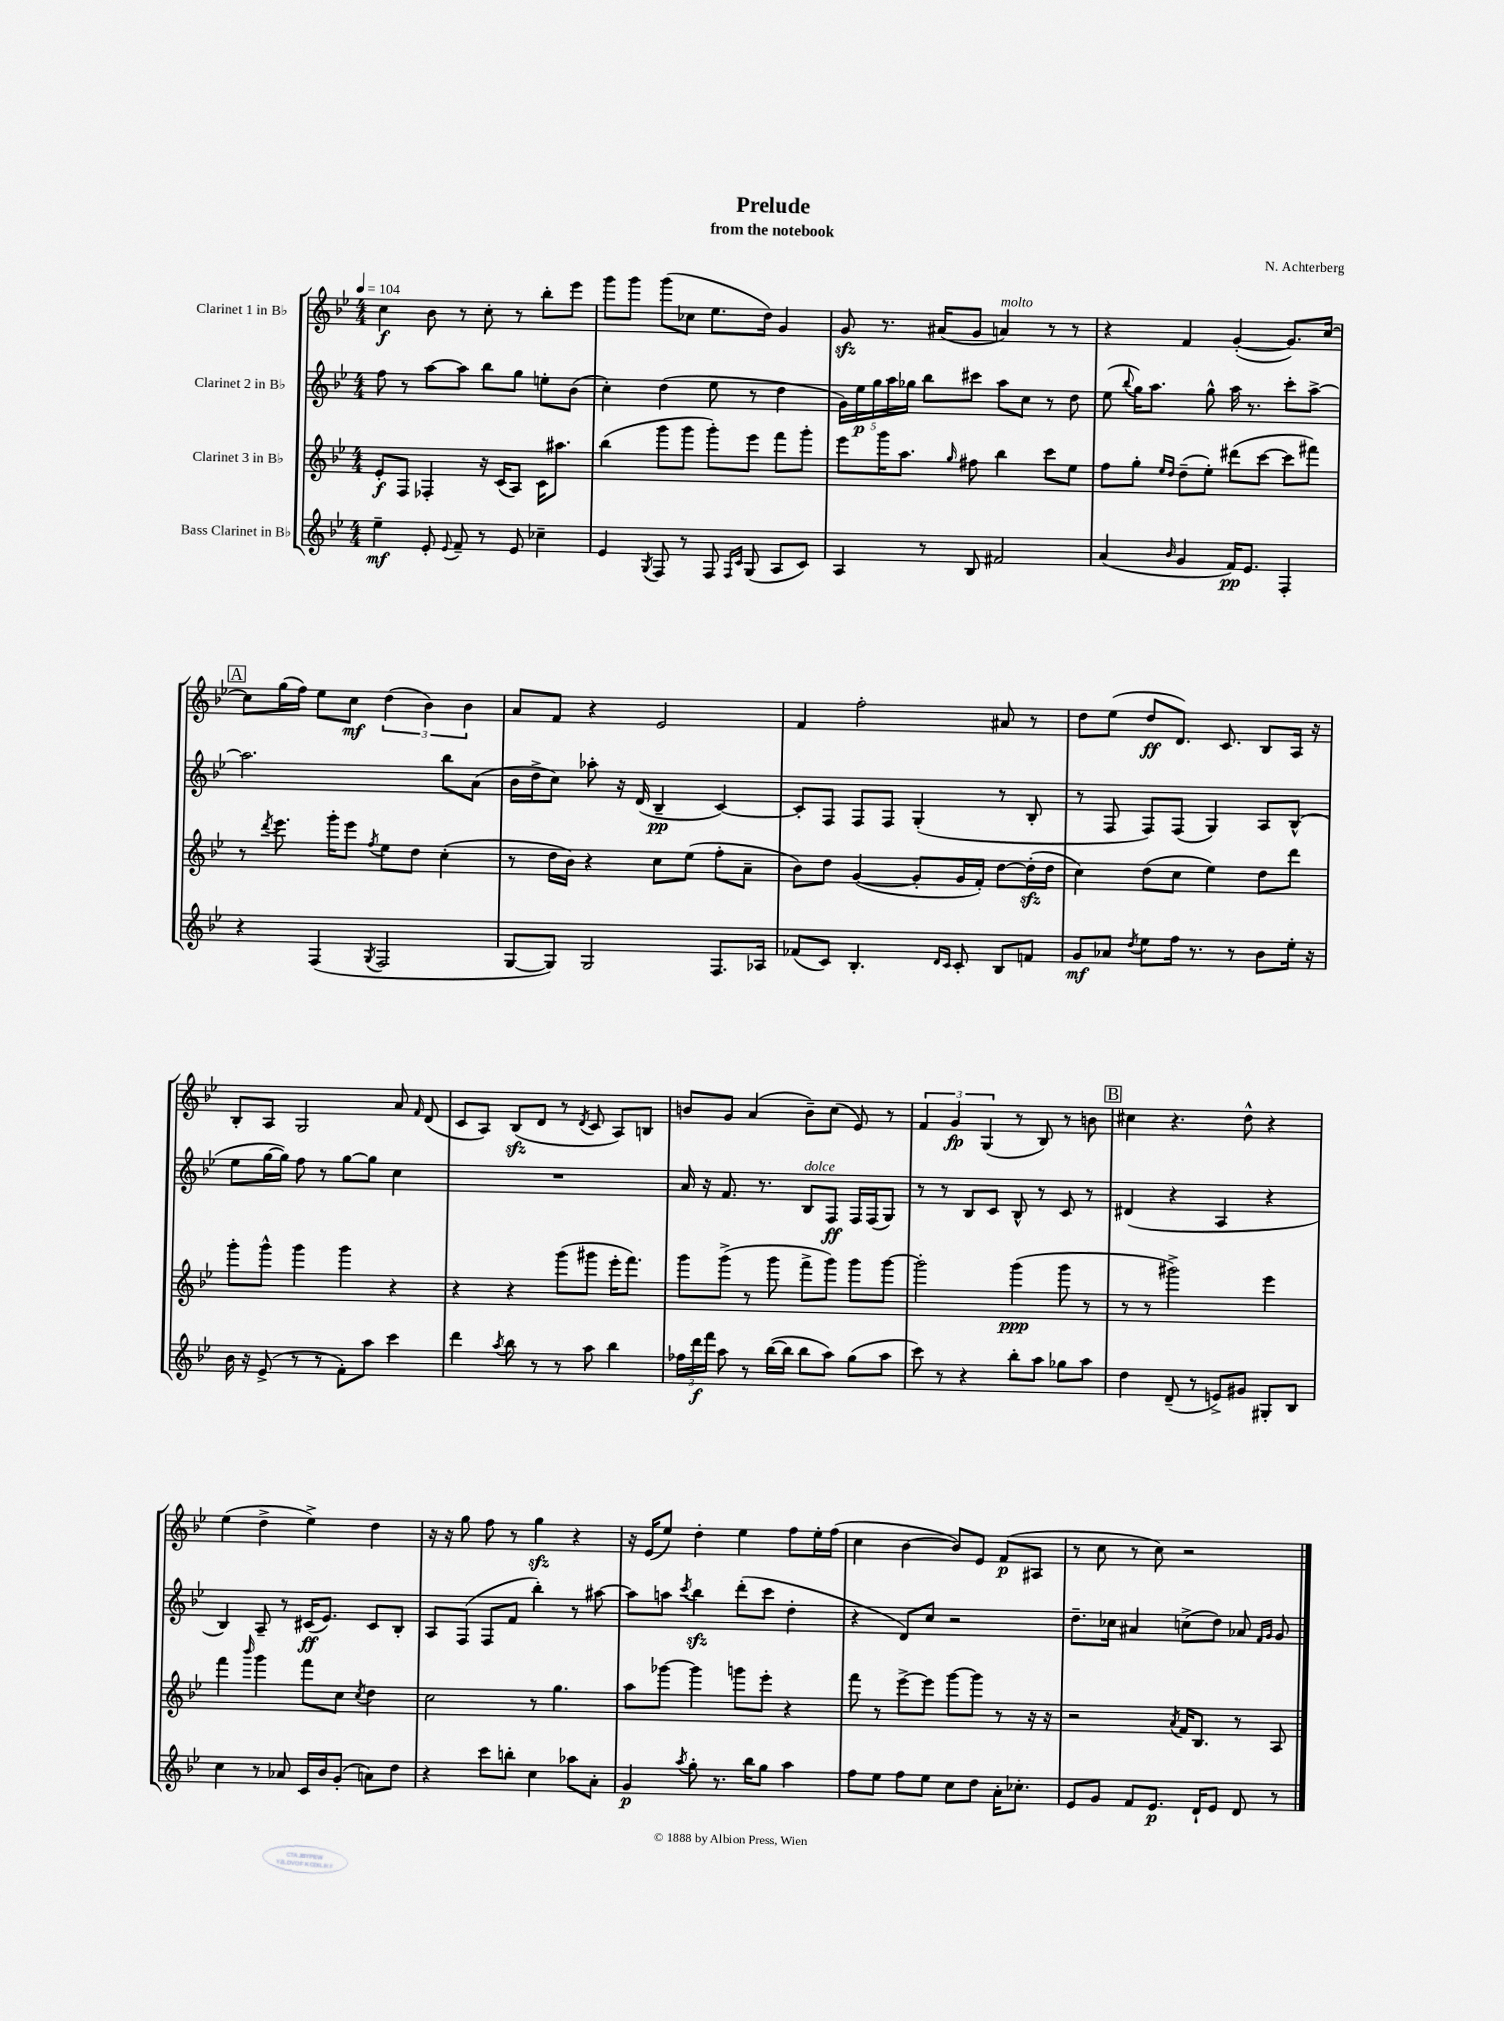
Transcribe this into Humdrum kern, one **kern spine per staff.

**kern	**dynam	**kern	**dynam	**kern	**dynam	**kern	**dynam
*part4	*part4	*part3	*part3	*part2	*part2	*part1	*part1
*staff4	*staff4	*staff3	*staff3	*staff2	*staff2	*staff1	*staff1
*I"Bass Clarinet in B♭	*	*I"Clarinet 3 in B♭	*	*I"Clarinet 2 in B♭	*	*I"Clarinet 1 in B♭	*
*clefG2	*	*clefG2	*	*clefG2	*	*clefG2	*
*k[b-e-]	*	*k[b-e-]	*	*k[b-e-]	*	*k[b-e-]	*
*M4/4	*	*M4/4	*	*M4/4	*	*M4/4	*
*MM104	*	*MM104	*	*MM104	*	*MM104	*
=1	=1	=1	=1	=1	=1	=1	=1
4ee-~\	mf	8e-'/L	f	8ff\	.	4cc\	f
.	.	8F/J	.	8r	.	.	.
8e-'/	.	4F-X'/	.	[8aa\L	.	8b-\	.
8qqe-/	.	.	.	.	.	.	.
8f~/	.	.	.	8aa\J]	.	8r	.
8r	.	16r	.	8bb-\L	.	8cc'\	.
.	.	(16c/KL	.	.	.	.	.
8e-/	.	8A/J)	.	8gg\J	.	8r	.
4cc-X~\	.	16c\KL	.	8een'\L	.	8bb-'\L	.
.	.	8.aa#X\J	.	.	.	.	.
.	.	.	.	(8b-\J	.	8eee-\J	.
=2	=2	=2	=2	=2	=2	=2	=2
4e-/	.	(4bb-\	.	4cc'\)	.	8ggg\L	.
.	.	.	.	.	.	8ggg\J	.
8qG/	.	.	.	.	.	.	.
8F/	.	8ggg\L	.	(4dd\	.	(8ggg\L	.
8r	.	8ggg\J	.	.	.	8cc-X\J	.
8F/	.	8ggg'\L)	.	8ee-\	.	8.ee-\L	.
16qqF/LL	.	.	.	.	.	.	.
16qqc/JJ	.	.	.	.	.	.	.
(8G/	.	8eee-\J	.	8r	.	.	.
.	.	.	.	.	.	16dd\Jk)	.
8A/L	.	8fff\L	.	4dd\	.	4g/	.
8c/J)	.	8ggg'\J	.	.	.	.	.
=3	=3	=3	=3	=3	=3	=3	=3
4A/	.	8eee-\L	.	20g\LL)	.	8gzz/	.
.	.	.	.	20ee-\	p	.	.
.	.	.	.	20gg\	.	.	.
.	.	16ggg\K	.	.	.	8.r	.
.	.	.	.	20aa\	.	.	.
.	.	8.aa\J	.	.	.	.	.
.	.	.	.	20gg-X\JJ	.	.	.
8r	.	.	.	8bb-\L	.	.	.
.	.	.	.	.	.	(16a#X/KL	.
.	.	16qqgg/	.	.	.	.	.
8B-/	.	8ff#X\	.	8ccc#X\J	.	8g/J	.
!	!	!	!	!	!	!LO:TX:a:i:t=molto	!
2f#X/	.	4bb-\	.	8aa\L	.	4an/)	.
.	.	.	.	8cc\J	.	.	.
.	.	8ccc\L	.	8r	.	8r	.
.	.	8ee-\J	.	8dd\	.	8r	.
=4	=4	=4	=4	=4	=4	=4	=4
(4a/	.	8ff\L	.	(8ee-\	.	4r	.
.	.	.	.	8qqbb-/	.	.	.
.	.	8gg'\J	.	16gg\KL)	.	.	.
.	.	.	.	8.aa\J	.	.	.
.	.	16qqee-/LL	.	.	.	.	.
16qqb-/	.	16qqdd/JJ	.	.	.	.	.
4g/	.	(8dd~\L	.	.	.	4f/	.
.	.	8ee-'\J)	.	8gg^^\	.	.	.
16f/KL)	pp	(8ddd#X\L	.	16aa\	.	([4g'/	.
8.e-/J	.	.	.	8.r	.	.	.
.	.	[8ccc\J	.	.	.	.	.
4F'/	.	8ccc\L]	.	8ccc'\L	.	8.g/L])	.
.	.	8fff#X\J)	.	[8aa^\J	.	.	.
.	.	.	.	.	.	[16cc/Jk	.
!!LO:LB:g=z
!!LO:REH:place=s1:t=A
=5	=5	=5	=5	=5	=5	=5	=5
4r	.	8r	.	2.aa\]	.	8cc\L]	.
.	.	8qddd/	.	.	.	.	.
.	.	8.eee-\	.	.	.	(16gg\L	.
.	.	.	.	.	.	16ff\JJ)	.
(4F/	.	.	.	.	.	8ee-\L	.
.	.	16ggg'\KL	.	.	.	.	.
.	.	8eee-\J	.	.	.	8cc\J	mf
8qG/	.	8qff/	.	.	.	.	.
2F/	.	8ee-\L	.	.	.	(6dd\	.
.	.	8dd\J	.	.	.	.	.
.	.	.	.	.	.	6b-\)	.
.	.	(4cc'\	.	8bb-\L	.	.	.
.	.	.	.	.	.	6b-\	.
.	.	.	.	(8a\J	.	.	.
=6	=6	=6	=6	=6	=6	=6	=6
[8G/L	.	8r	.	16b-\LL	.	8a/L	.
.	.	.	.	16dd^\J	.	.	.
8G/J])	.	16dd\LL	.	8cc\J)	.	8f/J	.
.	.	16b-\JJ)	.	.	.	.	.
2G/	.	4r	.	8aa-X'\	.	4r	.
.	.	.	.	16r	.	.	.
.	.	.	.	(16d/	.	.	.
.	.	8cc\L	.	4B-~/	pp	2e-/	.
.	.	(8ee-\J	.	.	.	.	.
8.F/L	.	8ff'\L	.	[4c/)	.	.	.
.	.	8a~\J	.	.	.	.	.
16A-X/Jk	.	.	.	.	.	.	.
=7	=7	=7	=7	=7	=7	=7	=7
(8f-X/L	.	8b-\L)	.	8c'/L]	.	4f/	.
8c/J)	.	8dd\J	.	8F/J	.	.	.
4.B-'/	.	([4g/	.	8F/L	.	2ff'\	.
.	.	.	.	8F/J	.	.	.
.	.	8g'/L]	.	(4G'/	.	.	.
16qqd/LL	.	.	.	.	.	.	.
16qqc/JJ	.	.	.	.	.	.	.
8c'/	.	16g/L	.	.	.	.	.
.	.	16f'/JJ)	.	.	.	.	.
8B-/L	.	[8dd\L	.	8r	.	8a#X/	.
8fn/J	.	(16ddzz'\L]	.	8B-'/	.	8r	.
.	.	16dd\JJ	.	.	.	.	.
=8	=8	=8	=8	=8	=8	=8	=8
8g/L	mf	4cc\)	.	8r	.	8dd\L	.
8a-X/J	.	.	.	8F/	.	(8ee-\J	.
8qdd/	.	.	.	.	.	.	.
8ee-\L	.	(8dd\L	.	8F/L)	.	8dd/L	ff
16ff\Jk	.	8cc\J	.	(8F/J	.	8.d/J)	.
8.r	.	.	.	.	.	.	.
.	.	4ee-\)	.	4G/)	.	.	.
.	.	.	.	.	.	8.c/	.
8r	.	.	.	.	.	.	.
8b-\L	.	8dd\L	.	8A/L	.	8B-/L	.
16ee-'\Jk	.	8ddd\J	.	(8B-^^/J	.	16A/Jk	.
16r	.	.	.	.	.	16r	.
!!LO:LB:g=z
=9	=9	=9	=9	=9	=9	=9	=9
16b-\	.	8ggg'\L	.	8ee-\L	.	8B-'/L	.
16r	.	.	.	.	.	.	.
(8e-^/	.	8ggg^^\J	.	[16gg\L	.	8A/J	.
.	.	.	.	16gg\JJ])	.	.	.
8r	.	4ggg\	.	8ff\	.	2G/	.
8r	.	.	.	8r	.	.	.
8f'\L)	.	4ggg\	.	[8gg\L	.	.	.
8aa\J	.	.	.	8gg\J]	.	.	.
4ccc\	.	4r	.	4cc\	.	8a/	.
.	.	.	.	.	.	16qqf/	.
.	.	.	.	.	.	(8d/	.
=10	=10	=10	=10	=10	=10	=10	=10
4ddd\	.	4r	.	1r	.	8c/L	.
.	.	.	.	.	.	8A/J)	.
8qaa/	.	.	.	.	.	.	.
8bb-\	.	4r	.	.	.	(8B-zz/L	.
8r	.	.	.	.	.	8d/J	.
8r	.	(8ggg\L	.	.	.	8r	.
.	.	.	.	.	.	8qd/	.
8aa\	.	8ggg#X\J	.	.	.	8c/	.
4bb-\	.	16eee-'\KL	.	.	.	8A/L)	.
.	.	8.fff\J)	.	.	.	.	.
.	.	.	.	.	.	8Bn/J	.
=11	=11	=11	=11	=11	=11	=11	=11
24ff-X\LL	.	8ggg\L	.	16a/	.	8bn/L	.
24ddd\	f	.	.	.	.	.	.
.	.	.	.	16r	.	.	.
24fff\JJ	.	.	.	.	.	.	.
8aa\	.	(8ggg^\J	.	8.f/	.	8g/J	.
8r	.	8r	.	.	.	(4a/	.
.	.	.	.	8.r	.	.	.
([16bb-\LL	.	8ggg\	.	.	.	.	.
16bb-\JJ]	.	.	.	.	.	.	.
!	!	!	!	!LO:TX:a:i:t=dolce	!	!	!
8bb-\L	.	8fff^\L	.	8B-/L	.	8b~\L)	.
8aa\J)	.	8ggg\J)	.	8F/J	ff	(8cc\J	.
(8gg\L	.	8ggg\L	.	16F/LL	.	8e-/)	.
.	.	.	.	(16F/J	.	.	.
8aa\J	.	[8ggg\J	.	8G/J)	.	8r	.
=12	=12	=12	=12	=12	=12	=12	=12
8ccc\)	.	2ggg'\]	.	8r	.	6f/	.
8r	.	.	.	8r	.	.	.
.	.	.	.	.	.	6g/	fp
4r	.	.	.	8B-/L	.	.	.
.	.	.	.	.	.	(6G/	.
.	.	.	.	8c/J	.	.	.
8bb-'\L	.	(4ggg\	ppp	8B-^^/	.	8r	.
8aa\J	.	.	.	8r	.	8B-/)	.
8gg-X\L	.	8ggg\	.	8c/	.	8r	.
8aa\J	.	8r	.	8r	.	8bn\	.
!!LO:REH:place=s1:t=B
=13	=13	=13	=13	=13	=13	=13	=13
4dd\	.	8r	.	(4d#X/	.	4cc#X\	.
.	.	8r	.	.	.	.	.
(8d~/	.	2ggg#X^\)	.	4r	.	4.r	.
8r	.	.	.	.	.	.	.
8en^/L)	.	.	.	4A/	.	.	.
8g#X/J	.	.	.	.	.	8dd^^\	.
8G#X'/L	.	4eee-\	.	4r	.	4r	.
8B-/J	.	.	.	.	.	.	.
!!LO:LB:g=z
=14	=14	=14	=14	=14	=14	=14	=14
4cc\	.	4fff\	.	4B-/)	.	(4ee-\	.
.	.	16qqbbb-/	.	.	.	.	.
8r	.	4ggg\	.	8A~/	.	4dd^\	.
8a-X/	.	.	.	8r	.	.	.
16c/LL	.	8fff\L	.	(16c#X/KL	ff	4ee-^\)	.
16b-/J	.	.	.	8.e-/J)	.	.	.
(8g'/J	.	8cc\J	.	.	.	.	.
.	.	8qcc/	.	.	.	.	.
8an\L)	.	4dd\	.	8c#/L	.	4dd\	.
8dd\J	.	.	.	8B-'/J	.	.	.
=15	=15	=15	=15	=15	=15	=15	=15
4r	.	2cc\	.	8A/L	.	16r	.
.	.	.	.	.	.	16r	.
.	.	.	.	(8F/J	.	8gg\	.
8ccc\L	.	.	.	8F/L	.	8ff\	.
8bbn'\J	.	.	.	8f/J	.	8r	.
4cc\	.	8r	.	4bb-'\)	.	4ggzz\	.
.	.	4.gg\	.	.	.	.	.
8aa-X\L	.	.	.	8r	.	4r	.
8a'\J	.	.	.	[8aa#X\	.	.	.
=16	=16	=16	=16	=16	=16	=16	=16
4g/	p	8aa\L	.	8aa#\L]	.	16r	.
.	.	.	.	.	.	(16e-/KL	.
.	.	[8ggg-X\J	.	8aan\J	.	8ee-/J)	.
8qaa/	.	.	.	8qccc/	.	.	.
8gg'\	.	4ggg-\]	.	4bb-zz\	.	4dd'\	.
8.r	.	.	.	.	.	.	.
.	.	8gggn\L	.	(8ddd'\L	.	4ee-\	.
16bb-\KL	.	.	.	.	.	.	.
8gg\J	.	8eee-'\J	.	8ccc\J	.	.	.
4aa\	.	4r	.	4dd'\	.	8ff\L	.
.	.	.	.	.	.	16ee-'\L	.
.	.	.	.	.	.	(16ff\JJ	.
=17	=17	=17	=17	=17	=17	=17	=17
8ff\L	.	8fff\	.	4r	.	4cc\	.
8ee-\J	.	8r	.	.	.	.	.
8ff\L	.	[8eee-^\L	.	8d/L)	.	[4b-\	.
8ee-\J	.	8eee-\J]	.	8cc/J	.	.	.
8cc\L	.	[8ggg\L	.	2r	.	8b-/L])	.
8dd\J	.	8ggg\J]	.	.	.	8e-/J	.
16a'\KL	.	8r	.	.	.	(8f/L	p
8.cc-X'\J	.	.	.	.	.	.	.
.	.	16r	.	.	.	8A#X/J	.
.	.	16r	.	.	.	.	.
=18	=18	=18	=18	=18	=18	=18	=18
8e-/L	.	2r	.	8.dd~\L	.	8r	.
8g/J	.	.	.	.	.	8cc\	.
.	.	.	.	16cc-X\Jk	.	.	.
8f/L	.	.	.	4a#X/	.	8r	.
8.e-/J	p	.	.	.	.	8cc\)	.
.	.	8qa/	.	.	.	.	.
.	.	16f/KL	.	(8ccn^\L	.	2r	.
16d`/KL	.	8.B-/J	.	.	.	.	.
8e-/J	.	.	.	8dd\J)	.	.	.
8d/	.	8r	.	8a-X/	.	.	.
.	.	.	.	16qqf/LL	.	.	.
.	.	.	.	16qqg/JJ	.	.	.
8r	.	8A/	.	8g/	.	.	.
==	==	==	==	==	==	==	==
*-	*-	*-	*-	*-	*-	*-	*-
